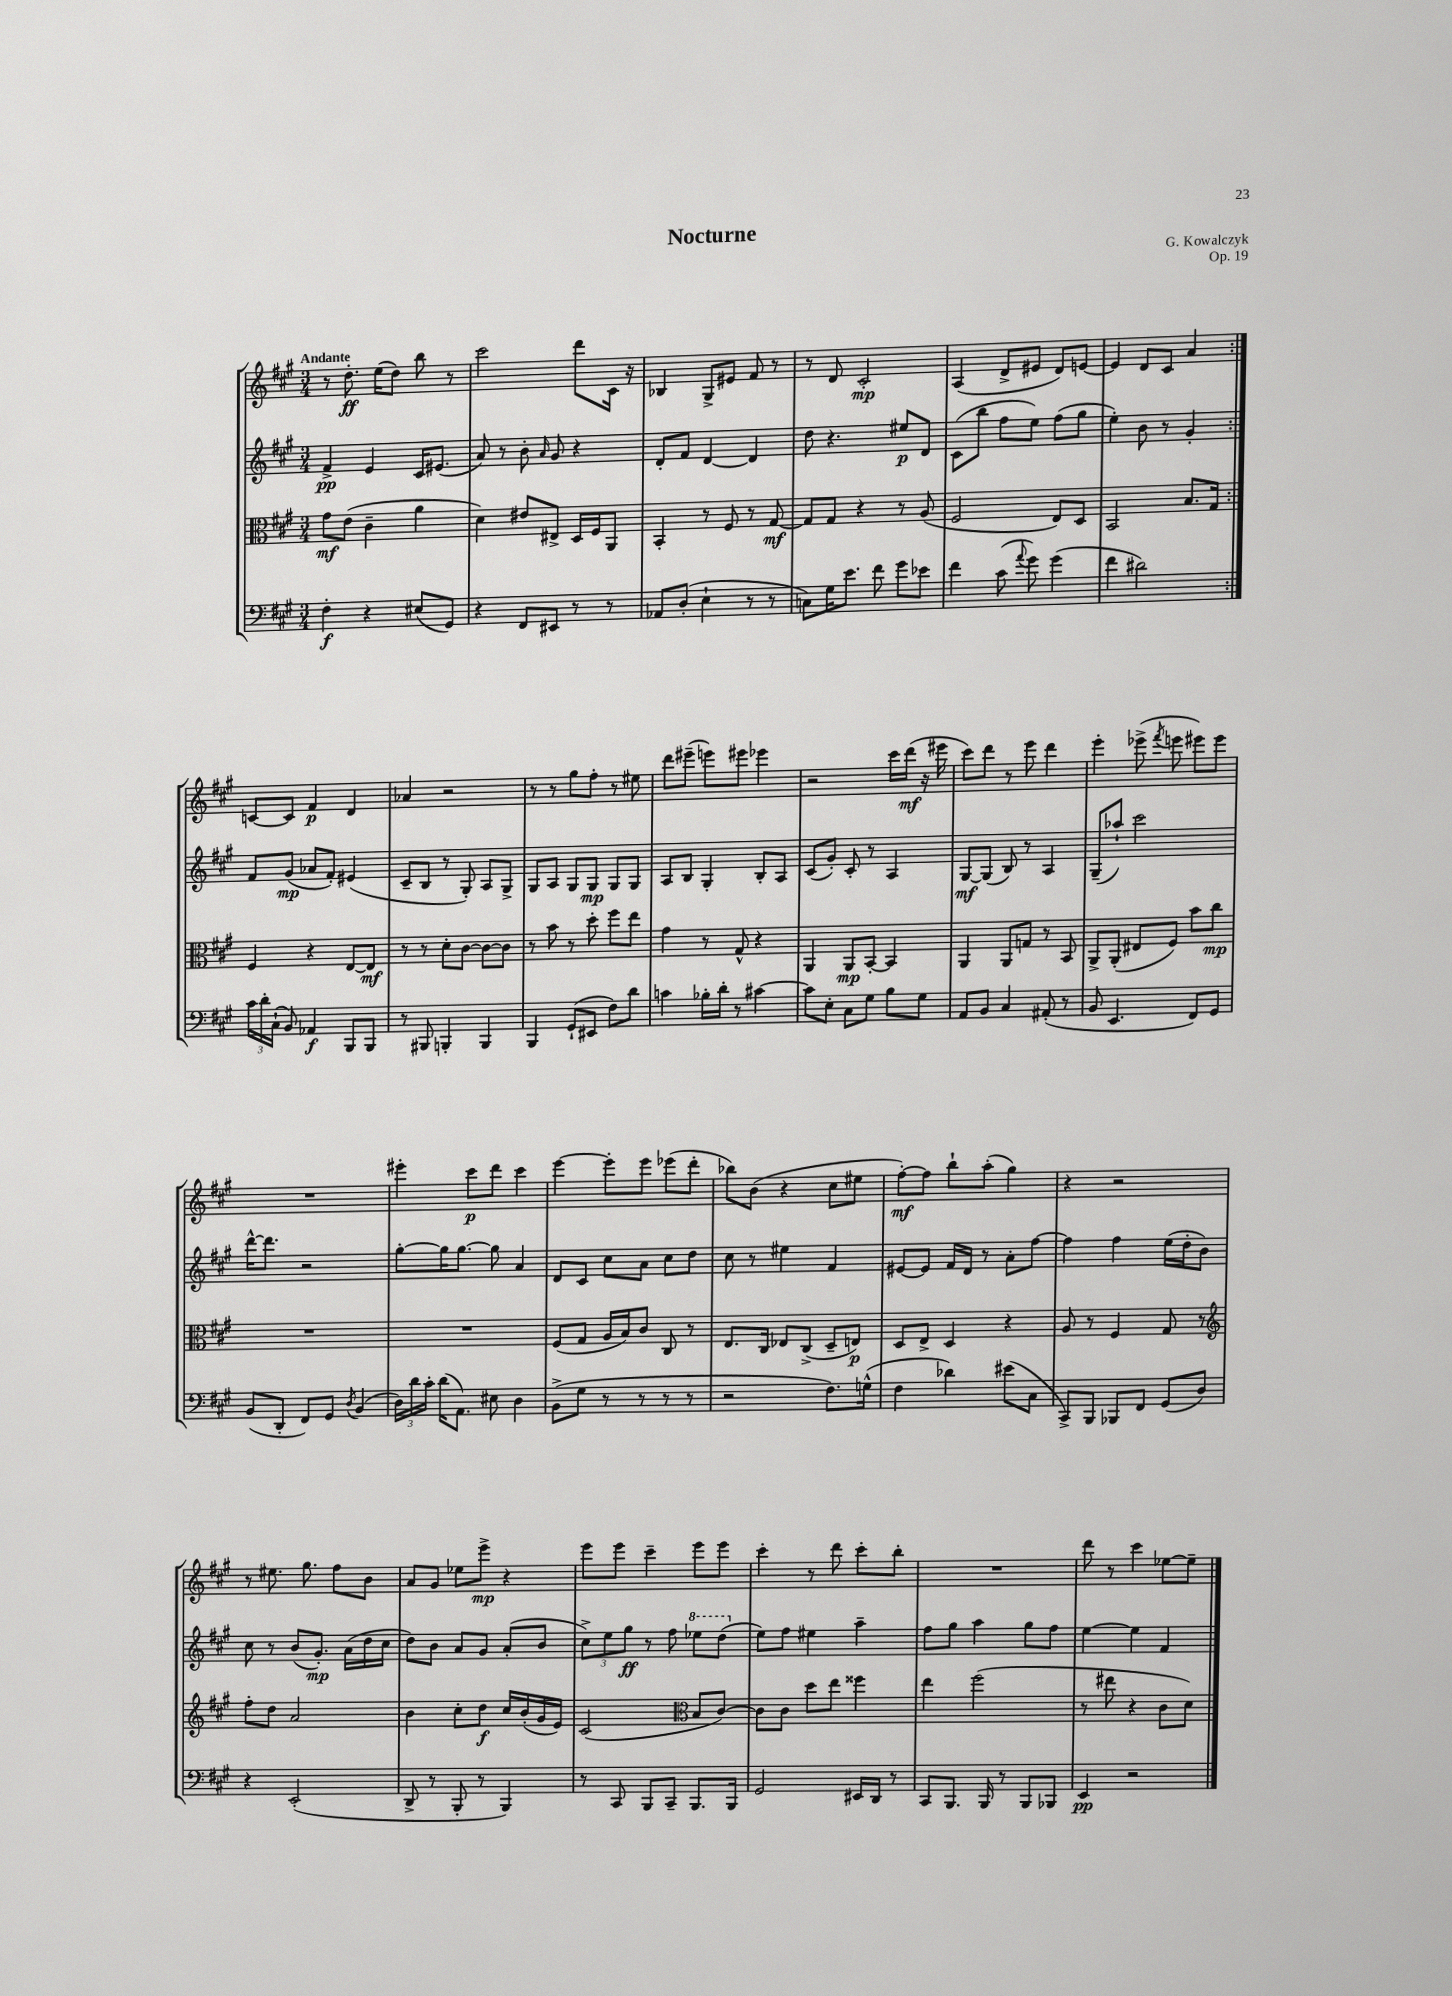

**kern	**kern	**kern	**kern
*staff4	*staff3	*staff2	*staff1
*clefF4	*clefC3	*clefG2	*clefG2
*k[f#c#g#]	*k[f#c#g#]	*k[f#c#g#]	*k[f#c#g#]
*M3/4	*M3/4	*M3/4	*M3/4
4F#'	8g#	4f#^	8r
.	(8e	.	8.dd'
4r	4c#~	4e	.
.	.	.	(16ee
.	.	.	8dd)
(8E#	4a	16c#	8bb
.	.	(8.e#	.
8GG#)	.	.	8r
=	=	=	=
4r	4d)	8a)	2ccc#
.	.	8r	.
8FF#	8e#	8b'	.
.	.	16qqa	.
8EE#	8E#^	8g#	.
8r	16D	4r	8ddd
.	16F#	.	.
8r	8AA	.	16c#
.	.	.	16r
=	=	=	=
8AA-	4BB'	8d'	4B-
(8D'	.	8f#	.
4E`	8r	[4d	8G#^
.	8F#	.	8e#
8r	8r	4d]	8f#
8r	[8G#	.	8r
=	=	=	=
8C)	8G#]	8dd	8r
16G#	8G#	4.r	8d
8.e	.	.	.
.	4r	.	2c#'
8f#	.	.	.
8g#	8r	8ee#	.
8e-	(8A	8d	.
=	=	=	=
4f#	2F#	(8c#	(4A
.	.	8bb	.
(8c#	.	8ff#	8d^
8qqa	.	.	.
8g#)	.	8ee)	8e#
(4g#	8E)	(8ff#	8d)
.	8D	8gg#	[8e
=	=	=	=
4f#	2BB	4ee')	4e]
2d#)	.	8b	8d
.	.	8r	8c#
.	8.B	4g#'	4a
.	16G#	.	.
=:|!	=:|!	=:|!	=:|!
24c#	4F#	8f#	[8c
24d'	.	.	.
(24C#`	.	.	.
8BB)	.	(8g#	8c]
4AA-	4r	8a-	4f#
.	.	8f#')	.
8BBB	[8E	(4e#	4d
8BBB	8E]	.	.
=	=	=	=
8r	8r	8c#~	4a-
8BBB#	8r	8B	.
4BBB'	8d'	8r	2r
.	[8c#	8G#')	.
4BBB	8c#_	8A	.
.	8c#]	8G#^	.
=	=	=	=
4BBB	8r	8G#	8r
.	8b	8A	8r
(8GG#`	8r	8G#	8gg#
8EE#	8dd'	8G#	8ff#'
8F#)	8ff#	8G#	8r
8d	8ee	8G#	8ee#
=	=	=	=
4c	4g#	8A	8ddd
.	.	8B	(8eee#~
16B-'	8r	4G#'	8eee)
16d'	.	.	.
8r	8G#^^	.	8eee#
[4c#	4r	8B'	4eee-
.	.	8A	.
=	=	=	=
8c#]	4AA	(8c#	2r
8E'	.	8g#')	.
8C#	8AA	8c#'	.
8G#	[8BB'	8r	.
8B	4BB]	4A	16ccc#
.	.	.	(16ddd
8G#	.	.	16r
.	.	.	16eee#
=	=	=	=
8AA	4AA	[8G#	8ccc#)
8BB	.	(8G#]	8ddd
4C#	8AA	8B)	8r
.	8G	8r	8eee
(8AA#'	8r	4A	4ddd
8r	8BB	.	.
=	=	=	=
8BB	8AA^	(8G#~	4eee'
4.EE	(8AA'	8aa-`)	.
.	8E#	2ccc#	(8eee-^
.	.	.	8qfff#
.	8F#)	.	8eee
8FF#)	8b	.	8eee#)
8GG#	8cc#	.	8eee#
=	=	=	=
(8BB	2.r	[16ddd^^	2.r
.	.	8.ddd]	.
8DD'	.	.	.
8FF#)	.	2r	.
8GG#	.	.	.
8qD	.	.	.
(4BB	.	.	.
=	=	=	=
24D)	2.r	[8gg#'	4eee#'
24d	.	.	.
24c#'	.	.	.
(16d	.	16gg#]	.
8.AA)	.	[8.gg#	.
.	.	.	8ccc#
8E#	.	8gg#]	8ddd
4D	.	4a	4ccc#
=	=	=	=
(8BB^	(8F#	8d	[4eee
8G#	8G#	8c#	.
8r	16A	8cc#	8eee']
.	16B)	.	.
8r	8c#	8a	8eee
8r	8C#	8cc#	(8eee-
8r	8r	8dd	8ddd'
=	=	=	=
2r	8.E	8cc#	8bb-)
.	.	8r	(8b
.	16C#	.	.
.	8E-	4ee#	4r
.	(8C#^	.	.
8.F#)	8D~	4f#	8cc#
.	8E)	.	8ee#
(16G^^	.	.	.
=	=	=	=
4F#	8D	[8e#	[8ff#')
.	8E^	8e#]	8ff#]
4d-)	4D	16f#	8bb`
.	.	16d	.
.	.	8r	(8aa'
(8e#	4r	8a'	4gg#)
8C#	.	[8ff#	.
=	=	=	=
8CC#^)	8A	4ff#]	4r
8BBB	8r	.	.
8BBB-	4F#	4ff#	2r
8FF#	.	.	.
(8GG#	8G#	(16ee	.
.	.	16dd'	.
8D)	8r	8b)	.
=	=	=	=
*	*clefG2	*	*
4r	8ff#'	8cc#	8r
.	8dd	8r	8.ee#
(2EE'	2a	(8b	.
.	.	.	8.gg#
.	.	8.g#')	.
.	.	.	8ff#
.	.	(16a	.
.	.	16dd	8b
.	.	16cc#	.
=	=	=	=
8DD^	4b	8dd)	8a
8r	.	8b	8g#
8BBB'	8cc#'	8a	8ee-
8r	8dd	8g#	8eee^
4BBB)	16cc#	(8a'	4r
.	(16b'	.	.
.	16g#	8b	.
.	16e)	.	.
=	=	=	=
8r	(2c#	12cc#^)	8eee
.	.	12ee	.
8CC#	.	.	8eee
.	.	12gg#	.
8BBB	.	8r	4ccc#~
8CC#~	.	8ff#	.
*	*clefC3	*	*
8.BBB	8B	8eee-	8eee
.	[8c#)	(8ddd	8eee
16BBB	.	.	.
=	=	=	=
2GG#	8c#]	8ee)	4ccc#'
.	8c#	8ff#	.
.	8dd	4ee#	8r
.	8ee	.	8ddd
16EE#	4ff##	4aa~	8ccc#'
16DD	.	.	.
8r	.	.	8bb'
=	=	=	=
8CC#	4ee	8ff#	2.r
8.BBB	.	8gg#	.
.	(2ff#	4aa	.
16BBB	.	.	.
8r	.	.	.
8BBB	.	8gg#	.
8BBB-	.	8ff#	.
=	=	=	=
4EE	8r	[4ee	8ddd
.	8ee#	.	8r
2r	4r	4ee]	4ccc#
.	8c#	4f#	[8ee-
.	8d)	.	8ee-~]
==	==	==	==
*-	*-	*-	*-
